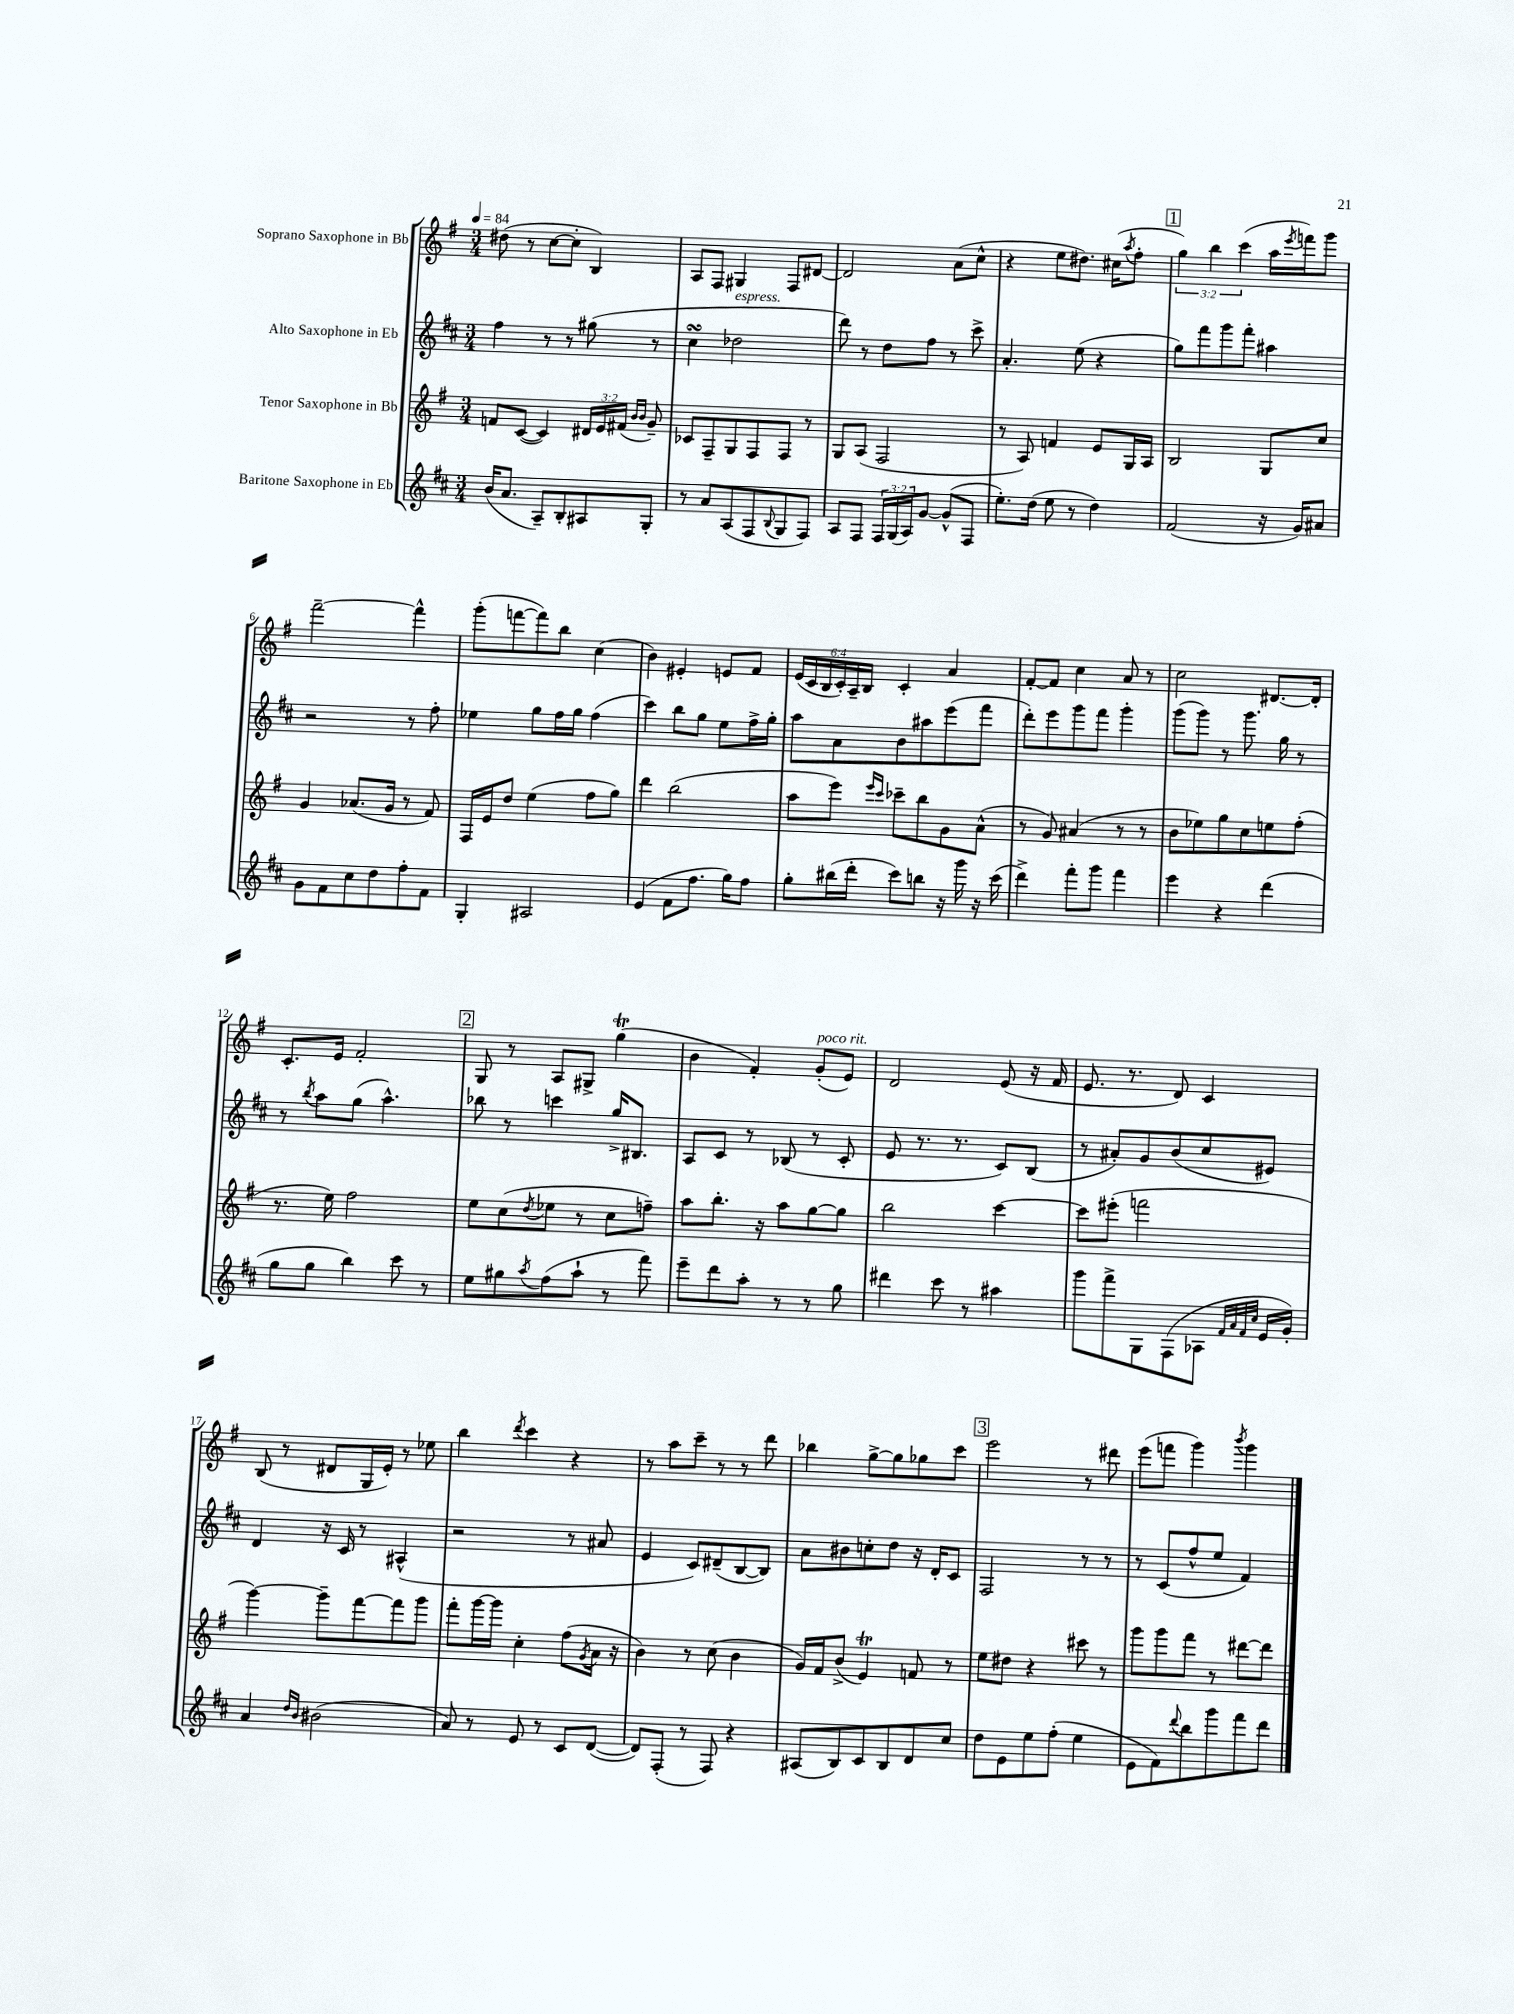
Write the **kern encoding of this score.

**kern	**kern	**kern	**kern
*part4	*part3	*part2	*part1
*staff4	*staff3	*staff2	*staff1
*I"Baritone Saxophone in Eb	*I"Tenor Saxophone in Bb	*I"Alto Saxophone in Eb	*I"Soprano Saxophone in Bb
*clefG2	*clefG2	*clefG2	*clefG2
*k[f#c#]	*k[f#]	*k[f#c#]	*k[f#]
*M3/4	*M3/4	*M3/4	*M3/4
*MM84	*MM84	*MM84	*MM84
=1	=1	=1	=1
(16b/KL	8fn/L	4ff#\	(8dd#X\
8.a/J	.	.	.
.	([8c/J	.	8r
8A~/L)	4c/])	8r	[8cc\L
8B'/	.	8r	8cc'\J]
8A#X/	24d#X/LL	(8gg#X\	4B/)
.	24e/	.	.
.	(24f#X/JJ	.	.
.	16qqb/LL	.	.
.	16qqb/JJ	.	.
8G'/J	8g~/)	8r	.
=2	=2	=2	=2
8r	8c-X/L	4cc#sSsS\	8A/L
8a/L	8F#~/	.	8F#/J
!	!	!LO:TX:a:i:t=espress.	!
(8A/	8G/	2dd-X\	4G#X/
8F#/	8F#/	.	.
8qqB/	.	.	.
8G/	8F#/J	.	8F#/L
8F#/J)	8r	.	[8d#X/J
=3	=3	=3	=3
8A/L	8G/L	8ddd\)	2d#/]
8F#/J	(8A/J	8r	.
24F#/LL	2F#/	8dd\L	.
(24G/	.	.	.
24A/J)	.	.	.
[8g/J	.	8ff#\J	.
(8g^^/L]	.	8r	(8a\L
8F#/J	.	8ccc#^\	8cc^^\J
=4	=4	=4	=4
8.ee'\L)	8r	4.a'/	4r
.	8A/)	.	.
(16dd\Jk	.	.	.
8ee\	4fn/	.	8ee\L
8r	.	(8ee\	8.dd#X\J)
4dd\)	8e/L	4r	.
.	.	.	(16cc#X\KL
.	.	.	8qaa/
.	16G/L	.	8ff#'\J
.	16A/JJ	.	.
!!LO:REH:place=s1:t=1
=5	=5	=5	=5
(2f#/	2B/	8gg\L)	6gg\)
.	.	8fff#\	.
.	.	.	6bb\
.	.	8ggg\	.
.	.	.	(6ccc\
.	.	8fff#'\J	.
16r	8G/L	4aa#X\	16aa\LL
.	.	.	8qeee/
16g/KL)	.	.	16fffn\J)
8a#X/J	8cc/J	.	8ggg\J
!!LO:LB:g=z
=6	=6	=6	=6
8g\L	4g/	2r	[2fff#~\
8f#\	.	.	.
8cc#\	(8.a-X/L	.	.
8dd\	.	.	.
.	16g/Jk	.	.
8ff#'\	8r	8r	4fff#^^\]
8f#\J	8f#/)	8ff#'\	.
=7	=7	=7	=7
4G'/	16F#/LL	4ee-X\	(8ggg'\L
.	16e/J	.	.
.	8dd/J	.	[8fffn\
2A#X/	(4ee\	8gg\L	8fff\])
.	.	16ff#\L	8bb\J
.	.	16gg\JJ	.
.	8ff#\L	(4ff#\	(4cc\
.	8gg\J)	.	.
=8	=8	=8	=8
(4e/	4ddd\	4ccc#\)	4b\)
8f#\L	(2bb\	8bb\L	4e#X'/
8.ff#\J	.	8gg\J	.
.	.	8ee\L	8en/L
16gg\KL)	.	.	.
8ff#\J	.	16ff#^\L	8f#/J
.	.	16gg'\JJ	.
=9	=9	=9	=9
8gg'\L	8aa\L	8aa\L	(24e/LL
.	.	.	24c/
.	.	.	24B/
(16bb#X\L	8eee\J)	8a\	24c'/)
.	.	.	24A~/
16ddd'\JJ	.	.	.
.	.	.	24B/JJ
.	16qqeee/LL	.	.
.	16qqccc/JJ	.	.
8ccc#\L)	8ccc-X~\L	8b\	4c'/
8bbn\J	8bb\	8aa#X\	.
16r	8g\	(8eee\	4a/
16ggg\	.	.	.
16r	(8a^^\J	8fff#\J	.
(16ccc#\	.	.	.
=10	=10	=10	=10
4ddd^\)	8r	8ddd'\L)	[8f#'/L
.	8g/)	8eee\	8f#/J]
8fff#'\L	(4a#X/	8ggg\	4cc\
8ggg\J	.	8fff#\J	.
4fff#\	8r	4ggg'\	8a/
.	8r	.	8r
=11	=11	=11	=11
4eee\	8b\L	(8ggg\L	2cc\
.	8ee-X\)	8ggg\J)	.
4r	8gg\	8r	.
.	8cc\	8.ggg\	.
(4ddd\	8een\	.	[8.d#X/L
.	.	16gg\	.
.	(8ff#'\J	8r	.
.	.	.	16d#'/Jk]
!!LO:LB:g=z
=12	=12	=12	=12
8gg\L	8.r	8r	8.c'/L
.	.	8qbb/	.
8gg\J	.	8aa\L	.
.	16ee\)	.	16e/Jk
4bb\)	2ff#\	(8gg\J	2f#'/
.	.	4.aa^^\)	.
8ccc#\	.	.	.
8r	.	.	.
!!LO:REH:place=s1:t=2
=13	=13	=13	=13
8ee\L	8ee\L	8bb-X\	8G/
8gg#X\	(8cc\	8r	8r
8qaa/	8qdd/	.	.
(8ff#\	8ee-X\J	4cccn\	8A/L
8aa`\J	8r	.	8G#X^/J
8r	8cc\L	16gg^/KL	(4ggT\
.	.	8.B#X/J	.
8fff#\)	8ffn~\J)	.	.
=14	=14	=14	=14
8eee~\L	8aa\L	8A/L	4b\
8ddd\	8.bb'\J	8c#/J	.
8aa'\J	.	8r	4f#'/)
.	16r	.	.
8r	8aa\L	(8B-X/	.
!	!	!	!LO:TX:a:i:t=poco rit.
8r	[8gg\	8r	(8g'/L
8gg\	8gg\J]	8c#'/	8e/J)
=15	=15	=15	=15
4ddd#X\	2bb\	8e/	2d/
.	.	8.r	.
8ccc#\	.	.	.
.	.	8.r	.
8r	.	.	.
4aa#X\	[4ccc\	8c#/L)	(8e/
.	.	(8B/J	16r
.	.	.	16f#/
=16	=16	=16	=16
8ggg\L	8ccc\L]	8r	8.e/
8fff#^\	(8eee#X'\J	8a#X'/L)	.
.	.	.	8.r
8G\	2fffn\	8g/	.
(8F#\	.	(8b/	8d/)
8A-X\J	.	8cc#/	4c/
32qqf#/LLL	.	.	.
32qqa/	.	.	.
32qqf#/	.	.	.
32qqcc#/JJJ	.	.	.
16e/LL	.	8e#X/J)	.
16g'/JJ)	.	.	.
!!LO:LB:g=z
=17	=17	=17	=17
4a/	[4ggg\)	4d/	(8B/
.	.	.	8r
16qqdd/LL	.	.	.
16qqb/JJ	.	.	.
(2b#X\	8ggg~\L]	16r	8d#X/L
.	.	16c#/	.
.	[8fff#\	8r	16G/L
.	.	.	16e'/JJ)
.	8fff#\]	(4A#X^^/	8r
.	8ggg\J	.	8ee-X\
=18	=18	=18	=18
8a/)	8fff#'\L	2r	4bb\
8r	[16ggg\L	.	.
.	16ggg\JJ]	.	.
.	.	.	8qddd/
8e/	4cc'\	.	4ccc\
8r	.	.	.
8c#/L	(8ff#\L	8r	4r
.	8qg/	.	.
([8d/J	16a\Jk	8a#X/	.
.	16r	.	.
=19	=19	=19	=19
8d/L])	4b\)	4e/	8r
(8F#'/J	.	.	8aa\L
8r	8r	8c#/L)	8ccc~\J
8F#/)	(8cc\	(8d#X~/	8r
4r	4b\	[8B/	8r
.	.	8B/J])	8ddd\
=20	=20	=20	=20
(8A#X/L	16g/LL)	8a\L	4bb-X\
.	16f#/J	.	.
8B/)	(8b^/J	8b#X\	.
8c#/	4eT/)	8ccn'\	[8gg^\L
8B/	.	8dd\J	8gg\]
8d/	8fn/	16r	8gg-X\
.	.	16d'/KL	.
8cc#/J	8r	8c#/J	8ccc\J
!!LO:REH:place=s1:t=3
=21	=21	=21	=21
8dd\L	8ee\L	2F#/	2eee\
8e\	8dd#X\J	.	.
8ee\	4r	.	.
(8ff#'\J	.	.	.
4ee\	8ccc#X\	8r	8r
.	8r	8r	8ddd#X\
=22	=22	=22	=22
8e\L	8ggg\L	8r	(8eee\L
8f#\)	8ggg\	(8c#/L	8fffn\J
8qqddd/	.	.	.
8bb\	8fff#\J	8ff#^^/	4ggg\)
8ggg\	8r	8ee/J	.
.	.	.	8qbbb/
8fff#\	[8ddd#X\L	4f#/)	4ggg\
8ddd\J	8ddd#\J]	.	.
==	==	==	==
*-	*-	*-	*-
